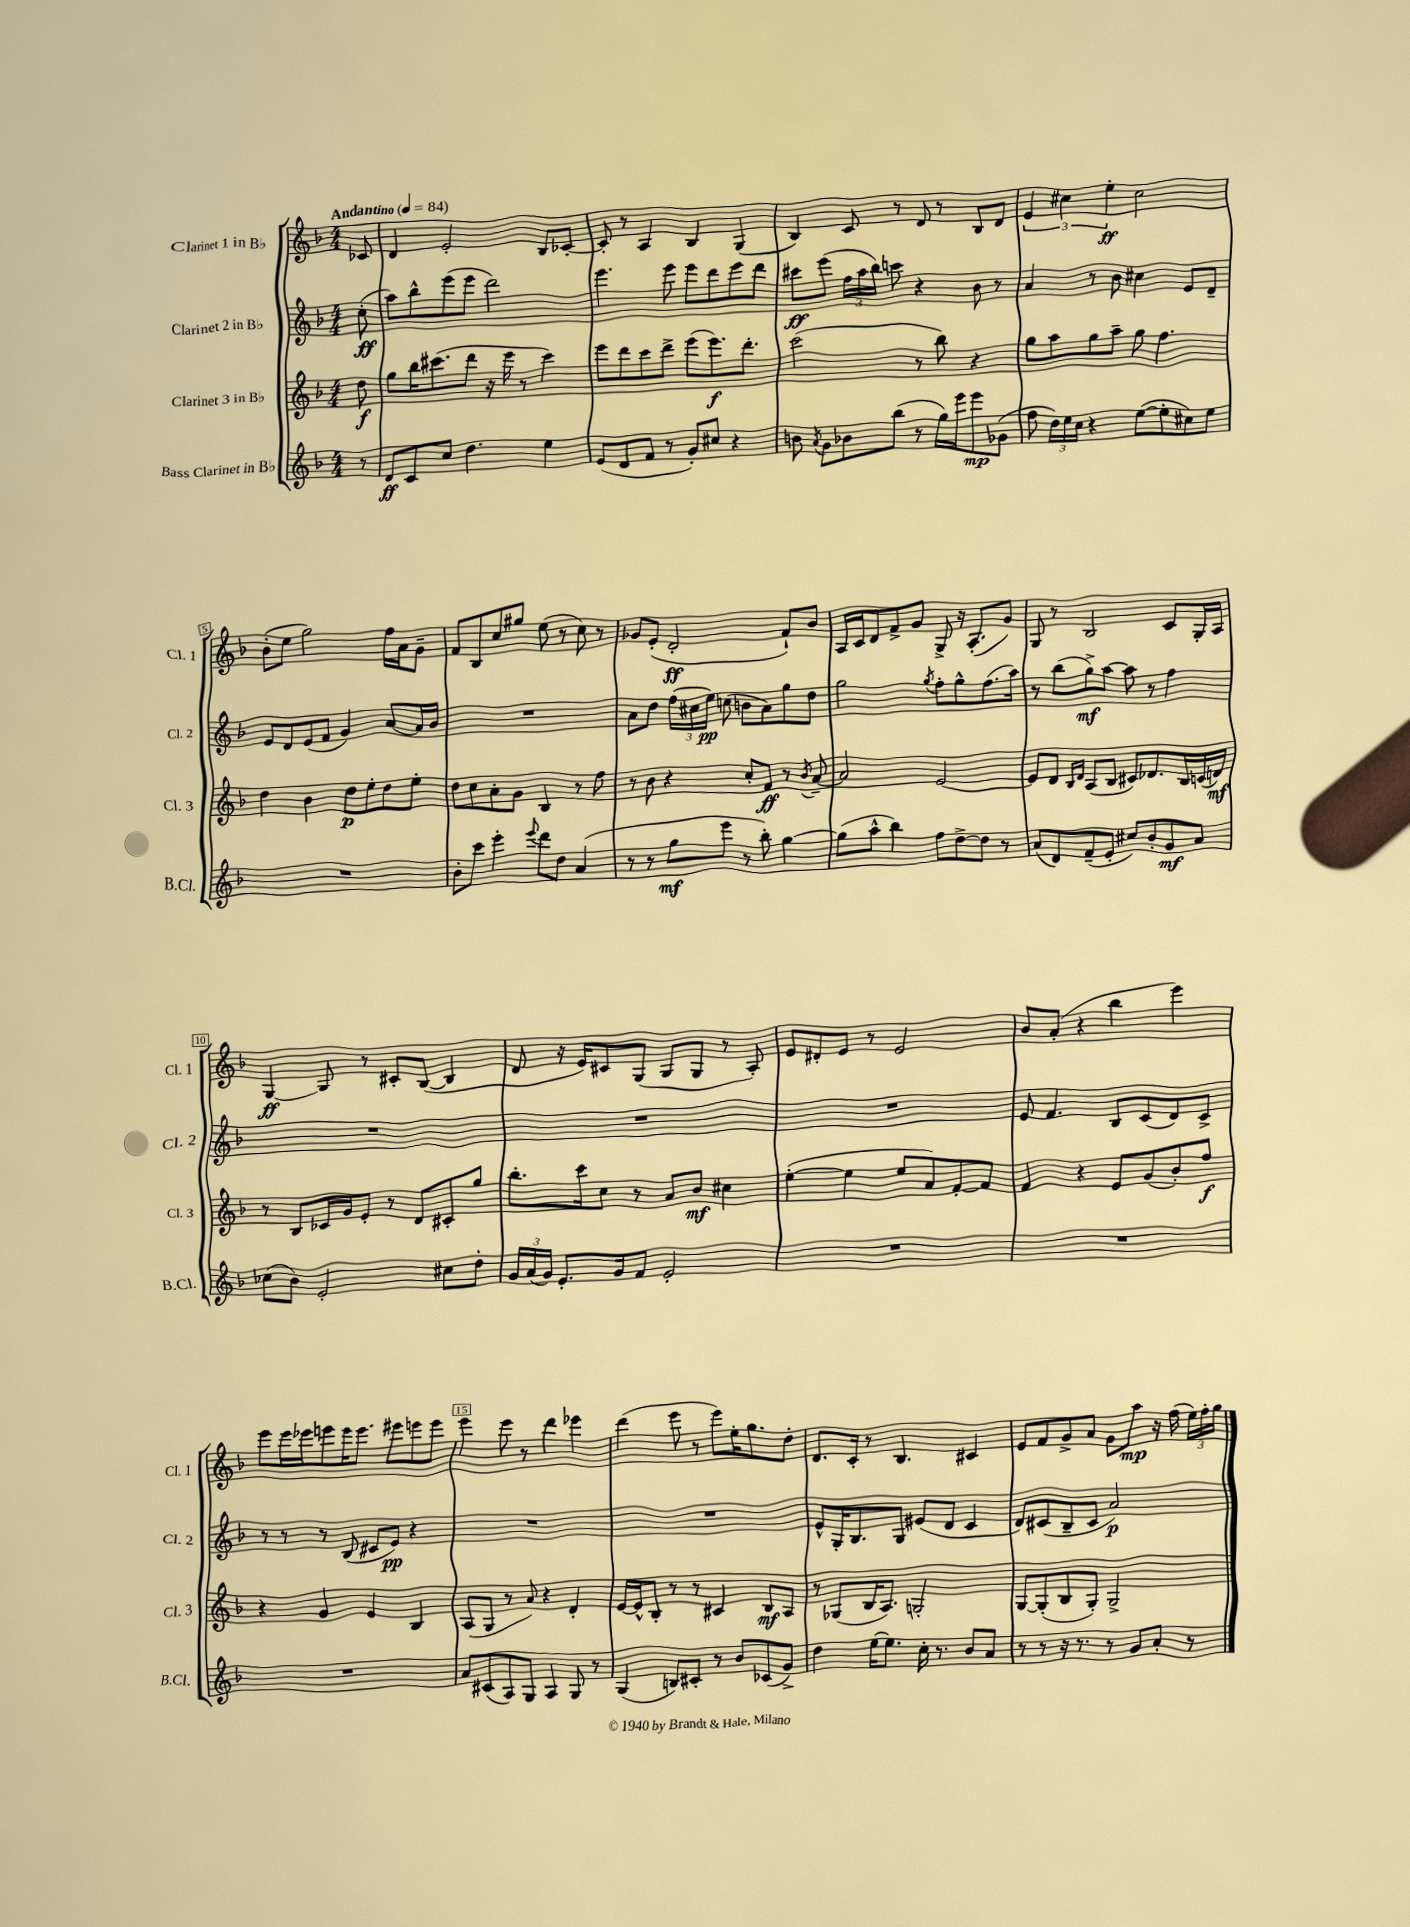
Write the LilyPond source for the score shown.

<<
\new StaffGroup <<
\new Staff = "s0" \with { instrumentName = "Clarinet 1 in Bb" shortInstrumentName = "Cl. 1" } {
    \clef treble \key f \major \numericTimeSignature \time 4/4 \partial 8 \tempo "Andantino" 4 = 84
    \autoBeamOff ces'8 |
    d'4 e'2-. bes8[ ces'8]~-. |
    ces'8-. r8 a4 bes4 g4( |
    bes4) c'8 r8 d'8 r8 bes8[ d'8] |
    \tuplet 3/2 { e'4 cis''4 e''4-.\ff } cis''2 |
    bes'8[-.( e''8] g''2) f''16[ a'16 g'8]-- |
    f'8[ bes8 c''8 gis''8] e''8( r8 c''8) r8 |
    ges'8[ e'8]-.( d'2-.\ff f'8[-!) bes'8] |
    a16[ c'16 d'8 f'8-> g'8] g8-> r16 a8.[-.( g'8]) |
    g8 r8 bes2 c'8[ g16-. a16] |
    g4~\ff g8 r8 cis'8[-. bes8]~( bes4 |
    d'8 r16 e'16[) cis'8 g8]( g8[ g8] r8 a8-.) |
    e'8[ dis'8-. e'8] r8 e'2 |
    bes'8[ a'8]-.( r4 bes''4 e'''4) |
    e'''8[ e'''16 ees'''16 e'''8 e'''16 e'''8.] eis'''8[ e'''8 e'''8] |
    e'''4 e'''8 r8 d'''4 ees'''4 |
    d'''4( e'''8 r8 e'''8[) e''16-. g''8. d''8]-. |
    d'8.[ c'16]-. r8 bes4. cis'4 |
    e'8[ f'8 g'8-> a'8] g'8[ a''8]\mp r16 f''16( \tuplet 3/2 { e''16[) f''16-. g''16] } \bar "|." |
}
\new Staff = "s1" \with { instrumentName = "Clarinet 2 in Bb" shortInstrumentName = "Cl. 2" } {
    \clef treble \key f \major \numericTimeSignature \time 4/4 \partial 8
    \autoBeamOff c''8-.\ff( |
    a''8[) bes''8-^ e'''8( e'''8] d'''2) |
    e'''4. e'''8 e'''8[ d'''8 e'''8 d'''8] |
    cis'''8[\ff e'''8]( \tuplet 3/2 { f''16[ a''16 bes''16]) } c'''8 r4 bes'8 r8 |
    a'4 r8 bes'8 cis''4 e'8[ d'8]-- |
    e'8[ d'8 e'8( f'8] g'4) a'8[~ a'16 bes'16] |
    R1 |
    a'8[ d''8] \tuplet 3/2 { f''16[( cis''16 e''16]\pp) } c''8( b'8[ a'8) g''8 d''8] |
    g''2 \acciaccatura { g''8 } f''8[-. g''8-^ f''8.( a''16]) |
    r8 bes''8[( g''8->\mf) a''8]~ a''8 r8 f''4 |
    R1 |
    R1 |
    R1 |
    e'8 f'4. bes8[ c'8( d'8) c'8]-> |
    r8 r8 r8 bes8( cis'8[ e'8]\pp) r4 |
    R1 |
    R1 |
    e'8[-^ g16-. bes8. g8] eis'8[( d'8] c'4 |
    d'8[) cis'8( bes8-- cis'8] a'2\p) \bar "|." |
}
\new Staff = "s2" \with { instrumentName = "Clarinet 3 in Bb" shortInstrumentName = "Cl. 3" } {
    \clef treble \key f \major \numericTimeSignature \time 4/4 \partial 8
    \autoBeamOff d''8\f |
    g''8[ bes''16 cis'''8.( d'''8] r16 e'''16 r8 cis'''4) |
    e'''8[ d'''8 c'''8 d'''8]-> e'''8[( e'''8.\f) d'''8.]-. |
    c'''2( r8 bes''8) r4 |
    g''8[ a''8 g''8 a''8]-- g''8 f''4. |
    d''4 bes'4 d''8[\p e''8-. d''8 e''8]-. |
    d''8[ c''8 a'8-. g'8] bes4 r8 f''8 |
    r8 bes'8 r4 c''8[-. f'8]\ff r8 \acciaccatura { bes'8 } a'8~-- |
    a'2 e'2~ |
    e'8[ d'8] \grace { bes16[ d'16] } a8[( bes8] cis'8[) des'8. bes16 c'16( d'16]\mf) |
    r8 bes8[ ces'16 g'16 e'8]-. r8 d'8[ cis'8-. g''8] |
    bes''8.[-. c'''16 c''8] r8 a'8[ bes'8]\mf cis''4 |
    e''4~-.( e''4 e''8[ a'8) f'8~-. f'8] |
    f'4 r4 e'8[ g'8( bes'8-.) f''8]\f |
    r4 g'4 e'4 bes4 |
    a8[( g8] r8 a'8) r4 d'4-. |
    e'16[~ e'16-^ bes8]-. r8 r8 cis'4 bes8[\mf a8] |
    r8 ges8[( bes16 a8.]) g2-. |
    g8[~ g8-.( bes8 g8]-.) g2-> \bar "|." |
}
\new Staff = "s3" \with { instrumentName = "Bass Clarinet in Bb" shortInstrumentName = "B.Cl." } {
    \clef treble \key f \major \numericTimeSignature \time 4/4 \partial 8
    \autoBeamOff r8 |
    d'8[\ff c'8 c''8] d''4. e''4 |
    e'8[( d'8 f'8] r8 g'8[-.) cis''8] r4 |
    b'8 \acciaccatura { a'8 } g'8[ bes'8 bes''8]( r8 g''16[) e'''16 e'''8\mp ges'8]( |
    f''8 \tuplet 3/2 { d''16[) e''16 c''16] } r4 e''8[~( e''8-. cis''8) e''8] |
    R1 |
    bes'8[-. c'''8] e'''4-. \appoggiatura { e'''8 } d'''8[ d''8] a'4( |
    r8 r8 g''8[\mf e'''8] r8 bes''8-.) g''4~ |
    g''8[( a''8]-^ bes''4) f''8[ d''8~-> d''8] r8 |
    a'8[( d'8) f'8--( e'8]-. cis''8[) bes'8-. g'8\mf a'8] |
    ces''8[( bes'8]) e'2-. cis''8[ d''8]-. |
    \tuplet 3/2 { g'16[ a'16( g'16]) } e'8.[-. g'16 f'8] e'2-. |
    R1 |
    R1 |
    R1 |
    a'8[ cis'8( a8) g8] a4 g8 r8 |
    g4( b8[) cis'8]-. r8 bes'8[ ces'8( g'8]->) |
    d''4 e''16[~ e''8.] c''16-. r8. bes'8[ a'8] |
    r8 r8 r16 r8. r8 g'8[ a'8]-. r8 \bar "|." |
}
>>
>>
\layout { \context { \Score \override BarNumber.break-visibility = ##(#f #t #t) barNumberVisibility = #(every-nth-bar-number-visible 5) \override BarNumber.stencil = #(make-stencil-boxer 0.1 0.3 ly:text-interface::print) } }
